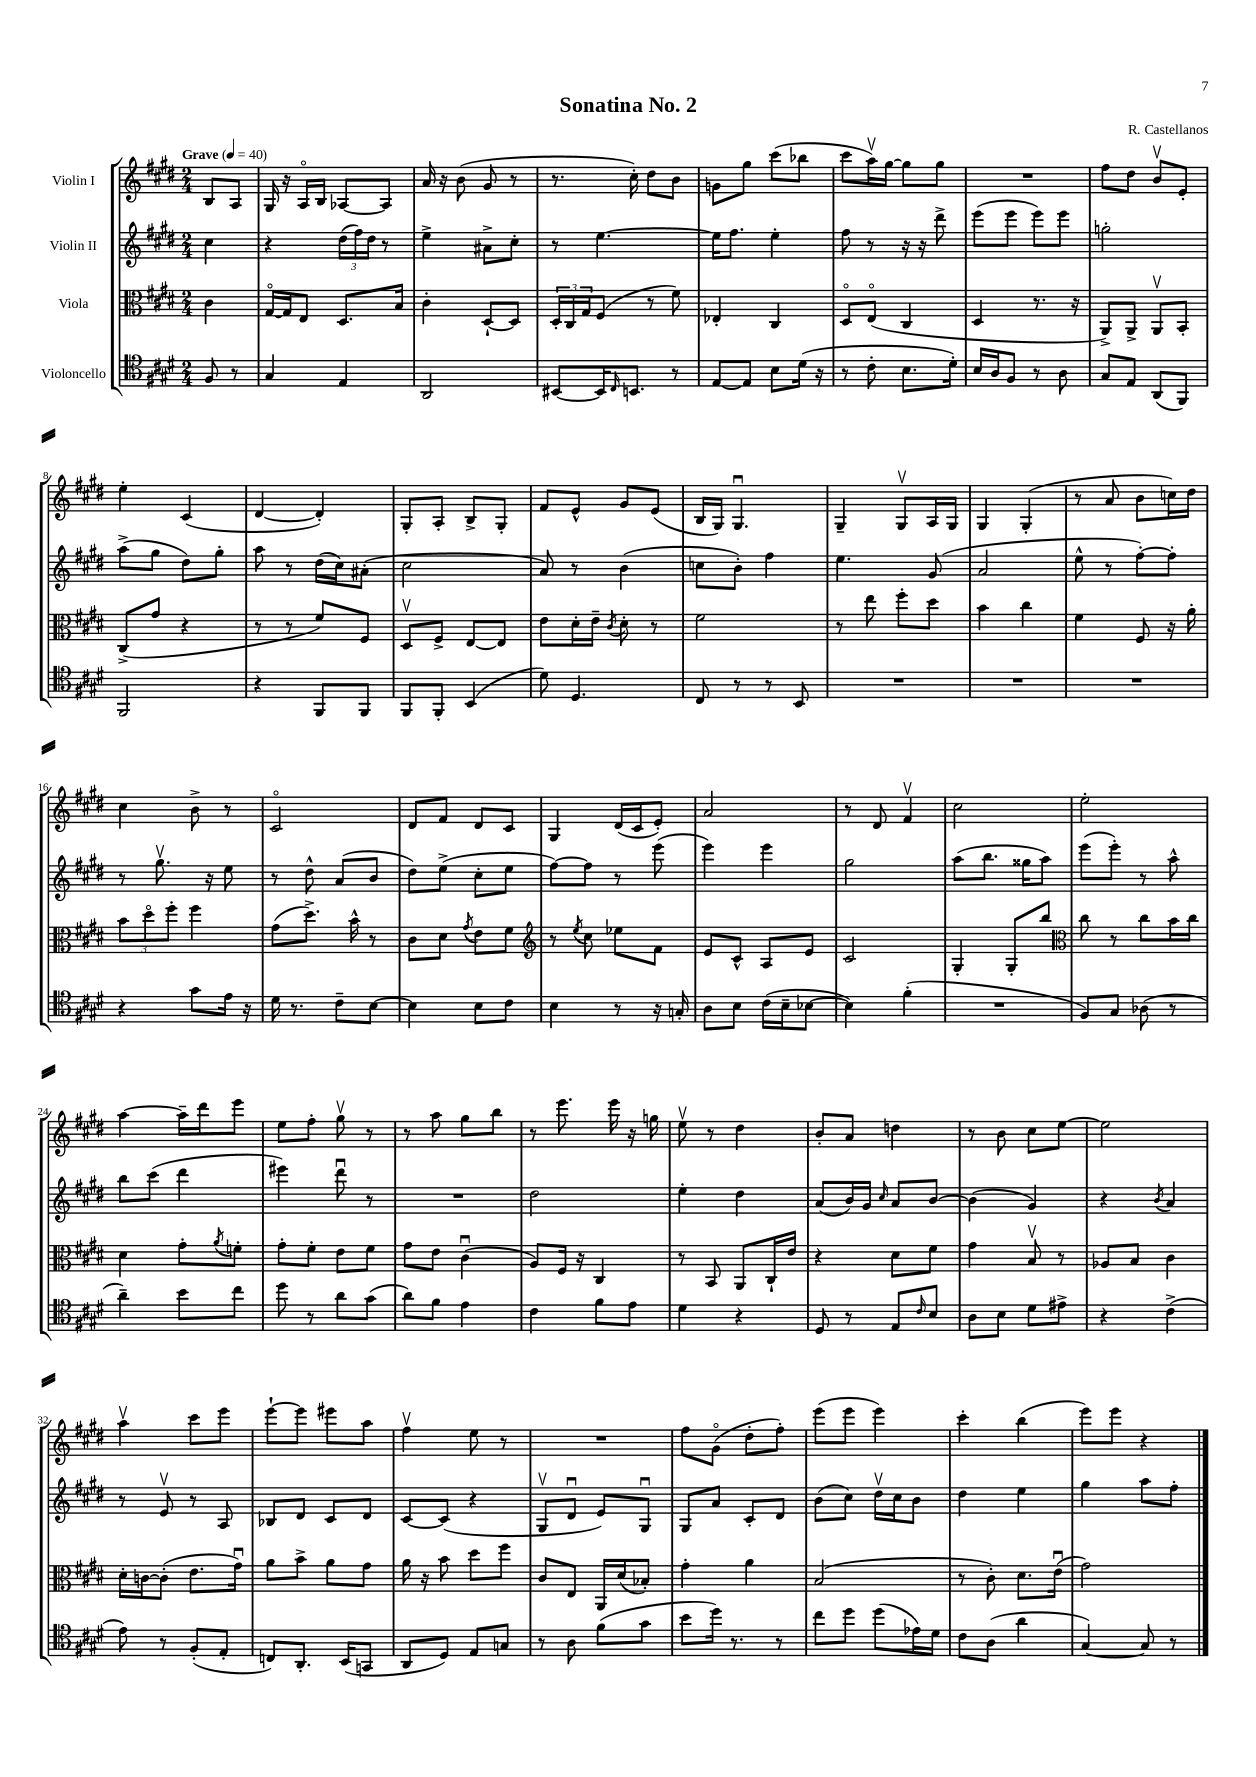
\header { title = "Sonatina No. 2" composer = "R. Castellanos" }
<<
\new StaffGroup <<
\new Staff = "s0" \with { instrumentName = "Violin I" } {
    \clef treble \key e \major \numericTimeSignature \time 2/4 \partial 4 \tempo "Grave" 4 = 40
    b8 a8 |
    gis16 r16 a16\flageolet b16 aes8~ aes8 |
    a'16 r16 b'8( gis'8 r8 |
    r8. cis''16-.) dis''8 b'8 |
    g'8 gis''8 cis'''8( bes''8 |
    cis'''8 a''16\upbow) gis''16~ gis''8 gis''8 |
    R2 |
    fis''8 dis''8 b'8\upbow e'8-. |
    e''4-. cis'4( |
    dis'4~ dis'4-.) |
    gis8-. a8-. b8-> gis8-. |
    fis'8 e'8-^ gis'8 e'8( |
    b16 gis16) gis4.\downbow |
    gis4-- gis8\upbow a16 gis16 |
    gis4 gis4-.( |
    r8 a'8 b'8 c''16) dis''16 |
    cis''4 b'8-> r8 |
    cis'2\flageolet |
    dis'8 fis'8 dis'8 cis'8 |
    gis4 dis'16( cis'16 e'8-.) |
    a'2 |
    r8 dis'8 fis'4\upbow |
    cis''2 |
    e''2-. |
    a''4~ a''16-- dis'''16 e'''8 |
    e''8 fis''8-. gis''8\upbow r8 |
    r8 a''8 gis''8 b''8 |
    r8 e'''8. e'''16 r16 g''16 |
    e''8\upbow r8 dis''4 |
    b'8-. a'8 d''4 |
    r8 b'8 cis''8 e''8~ |
    e''2 |
    a''4\upbow cis'''8 e'''8 |
    e'''8~-! e'''8 eis'''8 a''8 |
    fis''4\upbow e''8 r8 |
    R2 |
    fis''8 gis'8\flageolet( dis''8-. fis''8-.) |
    e'''8( e'''8 e'''4) |
    cis'''4-. b''4( |
    e'''8) e'''8 r4 \bar "|." |
}
\new Staff = "s1" \with { instrumentName = "Violin II" } {
    \clef treble \key e \major \numericTimeSignature \time 2/4 \partial 4
    cis''4 |
    r4 \tuplet 3/2 { dis''16( fis''16) dis''16 } r8 |
    e''4-> ais'8-> cis''8-. |
    r8 e''4.~ |
    e''16 fis''8. e''4-. |
    fis''8 r8 r16 r16 dis'''8-> |
    e'''8( e'''8 e'''8) e'''8 |
    g''2-. |
    a''8->( gis''8 dis''8) gis''8-. |
    a''8 r8 dis''16( cis''16) ais'8-.( |
    cis''2 |
    a'8) r8 b'4( |
    c''8 b'8-.) fis''4 |
    e''4. gis'8( |
    a'2 |
    e''8-^ r8 fis''8~-.) fis''8-. |
    r8 gis''8.\upbow r16 e''8 |
    r8 dis''8-^ a'8( b'8 |
    dis''8) e''8->( cis''8-. e''8 |
    fis''8~) fis''8 r8 e'''8( |
    e'''4) e'''4 |
    gis''2 |
    a''8( b''8. gisis''16 a''8) |
    e'''8( e'''8-.) r8 a''8-^ |
    b''8 cis'''8( dis'''4 |
    eis'''4) dis'''8\downbow r8 |
    R2 |
    dis''2 |
    e''4-. dis''4 |
    a'8( b'16) gis'16 \grace { cis''16 } a'8 b'8~ |
    b'4( gis'4) |
    r4 \acciaccatura { b'8 } a'4 |
    r8 e'8\upbow r8 a8 |
    bes8 dis'8 cis'8 dis'8 |
    cis'8~ cis'8( r4 |
    gis8\upbow dis'8\downbow e'8) gis8\downbow |
    gis8 a'8 cis'8-. dis'8 |
    b'8( cis''8) dis''16\upbow cis''16 b'8 |
    dis''4 e''4 |
    gis''4 a''8 fis''8-. \bar "|." |
}
\new Staff = "s2" \with { instrumentName = "Viola" } {
    \clef alto \key e \major \numericTimeSignature \time 2/4 \partial 4
    cis'4 |
    gis16~\flageolet gis16 e8 dis8. b16 |
    cis'4-. dis8~-! dis8 |
    \tuplet 3/2 { dis16-. cis16 gis16 } fis8( r8 fis'8) |
    ees4-. cis4 |
    dis8\flageolet e8\flageolet( cis4 |
    dis4 r8. r16 |
    a,8->) a,8-> a,8\upbow b,8-. |
    cis8->( gis'8 r4 |
    r8 r8 fis'8) fis8 |
    dis8\upbow fis8-> e8~ e8 |
    e'8 dis'16-. e'16-- \acciaccatura { cis'8 } dis'8-. r8 |
    fis'2 |
    r8 e''8 fis''8-. dis''8 |
    b'4 cis''4 |
    fis'4 fis8 r16 a'16-. |
    \tuplet 3/2 { b'8 dis''8\flageolet fis''8-. } fis''4 |
    gis'8( dis''8.->) b'16-^ r8 |
    cis'8 dis'8 \acciaccatura { gis'8 } e'8 fis'8 |
    \clef treble r8 \acciaccatura { e''8 } cis''8 ees''8 fis'8 |
    e'8 cis'8-^ a8 e'8 |
    cis'2 |
    gis4-. gis8-. b''8 |
    \clef alto cis''8 r8 cis''8 b'16 cis''16 |
    dis'4 gis'8-. \acciaccatura { a'8 } f'8-. |
    gis'8-. fis'8-. e'8 fis'8 |
    gis'8 e'8 cis'4\downbow( |
    a8) fis16 r16 cis4 |
    r8 b,8 a,8 cis16-! e'16 |
    r4 dis'8 fis'8 |
    gis'4 b8\upbow r8 |
    aes8 b8 cis'4 |
    dis'16-. c'16~ c'8-.( e'8. gis'16\downbow) |
    a'8 b'8-> a'8 gis'8 |
    a'16 r16 b'8 dis''8 fis''8 |
    cis'8 e8 a,16 dis'16( bes8-.) |
    gis'4-. a'4 |
    b2( |
    r8 cis'8-.) dis'8. e'16\downbow( |
    gis'2) \bar "|." |
}
\new Staff = "s3" \with { instrumentName = "Violoncello" } {
    \clef tenor \key e \major \numericTimeSignature \time 2/4 \partial 4
    fis8 r8 |
    gis4 e4 |
    a,2 |
    bis,8~ bis,16 \grace { cis16 } b,8. r8 |
    e8~ e8 b8 dis'16( r16 |
    r8 cis'8-. b8. dis'16-.) |
    b16 a16 fis8 r8 a8 |
    gis8 e8 a,8( fis,8) |
    fis,2 |
    r4 fis,8 fis,8 |
    fis,8 fis,8-. b,4( |
    dis'8) dis4. |
    cis8 r8 r8 b,8 |
    R2 |
    R2 |
    R2 |
    r4 gis'8 e'16 r16 |
    dis'16 r8. cis'8-- b8~ |
    b4 b8 cis'8 |
    b4 r8 r16 g16-. |
    a8 b8 cis'16( b16-- bes8~ |
    bes4) fis'4-.( |
    R2 |
    fis8) gis8 aes8( r8 |
    a'4--) b'8 cis''8 |
    dis''8 r8 a'8 gis'8( |
    a'8) fis'8 e'4 |
    cis'4 fis'8 e'8 |
    dis'4 r4 |
    dis8 r8 e8 \grace { cis'16 } b8 |
    a8 b8 dis'8 eis'8-> |
    r4 cis'4->( |
    e'8) r8 fis8-.( e8-. |
    c8) a,8.-. b,16( g,8 |
    a,8 dis8) e8 g8 |
    r8 a8 fis'8( gis'8 |
    b'8 dis''16) r8. r8 |
    cis''8 dis''8 dis''8( ees'16) dis'16 |
    cis'8 a8( a'4 |
    gis4~) gis8 r8 \bar "|." |
}
>>
>>
